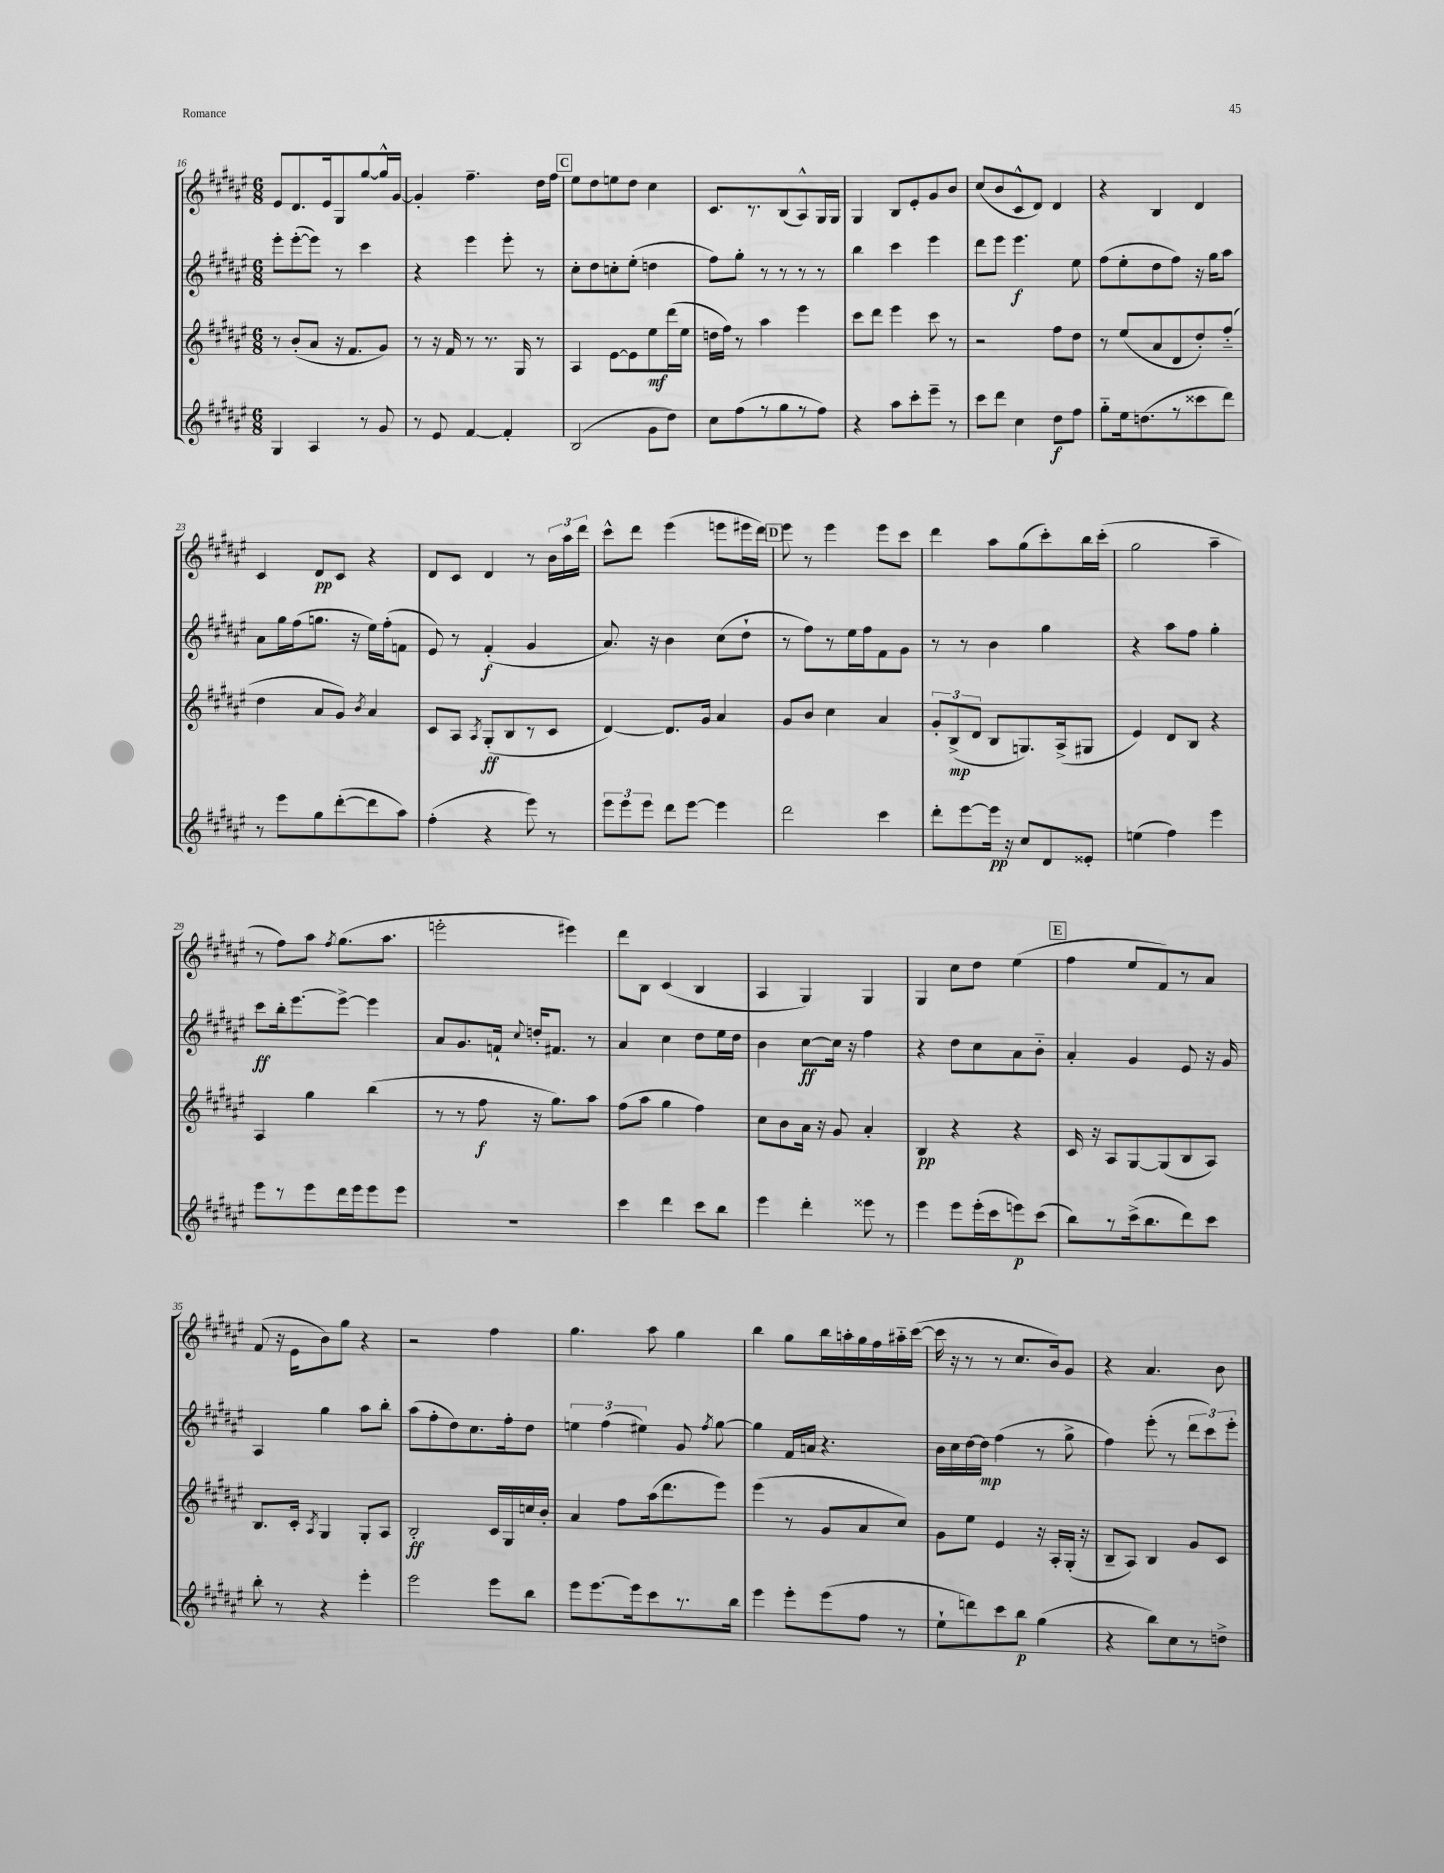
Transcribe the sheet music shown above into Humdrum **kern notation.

**kern	**kern	**kern	**kern
*staff4	*staff3	*staff2	*staff1
*clefG2	*clefG2	*clefG2	*clefG2
*k[f#c#g#d#a#e#]	*k[f#c#g#d#a#e#]	*k[f#c#g#d#a#e#]	*k[f#c#g#d#a#e#]
*M6/8	*M6/8	*M6/8	*M6/8
4G#	8r	8eee#'	8e#
.	(8b'	([8eee#'	8.d#
4A#	8a#	8eee#])	.
.	.	.	16e#
.	16r	8r	8G#
.	8.f#	.	.
8r	.	4ccc#	[8gg#
8g#	8g#)	.	16gg#^^]
.	.	.	[16g#
=	=	=	=
8r	8r	4r	4g#']
8e#	16r	.	.
.	16f#	.	.
[4f#	8r	4eee#	4.ff#~
.	8.r	.	.
4f#']	.	8eee#'	.
.	16G#	.	.
.	8r	8r	16dd#
.	.	.	16ff#
=	=	=	=
(2B	4A#	8cc#'	8ee#
.	.	8dd#	8dd#
.	[8e#	8cc'	8ee
.	8e#]	(8ee#'	8dd#
8g#	8ee#	4dd	4cc#
8dd#)	(16ddd#	.	.
.	16ee#	.	.
=	=	=	=
8cc#	16dd	8ff#)	8.c#
.	16ff#)	.	.
(8ff#	8r	8gg#'	.
.	.	.	8.r
8r	4aa#	8r	.
8gg#	.	8r	(8B
8r	4eee#	8r	8A#^^)
8ff#)	.	8r	16G#
.	.	.	16G#
=	=	=	=
4r	8ccc#	4bb	4G#
.	8ddd#	.	.
8aa#	4eee#	4ccc#	8B
8ccc#'	.	.	8e#'
8eee#~	8ccc#	4eee#	8g#
8r	8r	.	8b
=	=	=	=
8ccc#	2r	8ddd#	(8cc#
8ddd#	.	8eee#	8b
4cc#	.	4.eee#	8c#^^
.	.	.	8d#)
8dd#	8ff#	.	4d#
8ff#	8dd#	8ee#	.
=	=	=	=
8gg#'~	8r	(8ff#	4r
16ee#	(8ee#	8ee#'	.
(8.dd	.	.	.
.	8a#	8dd#	4B
8r	8d#	8ff#)	.
8ccc##	8dd#')	16r	4d#
.	.	16gg#	.
8ddd#)	(8ff#'~	8aa#	.
=	=	=	=
8r	4dd#	8a#	4c#
8eee#	.	16gg#	.
.	.	(16ff#	.
8gg#	8a#	8.gg	8d#
([8ddd#'	8g#)	.	8c#
.	.	16r	.
.	8qb	.	.
8ddd#]	4a#	16ee#)	4r
.	.	(16ff#'	.
8aa#)	.	8f	.
=	=	=	=
(4ff#'	8c#	8e#)	8d#
.	8A#	8r	8c#
.	8qA#	.	.
4r	(8G#'	(4f#'	4d#
.	8B	.	.
8eee#)	8r	4g#	8r
8r	8c#	.	24b
.	.	.	24aa#
.	.	.	24ddd#
=	=	=	=
12eee#	[4d#)	8.a#)	8ccc#^^
12eee#	.	.	.
.	.	.	8ddd#
12eee#	.	.	.
.	.	16r	.
8ddd#	8.d#]	4b	(4eee#
[8eee#	.	.	.
.	16g#	.	.
4eee#]	4a#	(8cc#	8eee
.	.	8dd#`	16eee#
.	.	.	16ddd#)
=	=	=	=
2ddd#	8g#	8r	8eee#
.	8b	8ff#)	8r
.	4cc#	8r	4eee#
.	.	16ee#	.
.	.	16ff#	.
4ccc#	4a#	8f#	8eee#
.	.	8g#	8ccc#
=	=	=	=
8ddd#'	12g#'	8r	4ddd#
.	(12B^	.	.
[8eee#	.	8r	.
.	12d#	.	.
16eee#]	8B	4b	8aa#
16r	.	.	.
8cc#	8.G)	.	(8gg#
8d#	.	4gg#	8ccc#')
.	(16A#^	.	.
8e##'	8G#	.	16bb
.	.	.	(16ccc#'
=	=	=	=
(4ee	4e#)	4r	2gg#
4ff#)	8d#	8aa#	.
.	8B	8ff#	.
4eee#	4r	4gg#'	4aa#~
=	=	=	=
8eee#	4A#	8ccc#	8r
8r	.	16bb'	8ff#)
.	.	[8.eee#	.
8eee#	4gg#	.	8aa#
.	.	.	8qff#
16ddd#	.	8eee#^_	(8.gg#
16eee#	.	.	.
8eee#	(4bb	4eee#]	.
.	.	.	8.aa#
8eee#	.	.	.
=	=	=	=
2.r	8r	8a#	2eee'
.	8r	8.g#	.
.	8ff#	.	.
.	.	16f`	.
.	.	8qqcc#	.
.	16r	16dd'	.
.	8.gg#)	8.f#	.
.	.	.	4eee#)
.	8aa#	8r	.
=	=	=	=
4ccc#	(8ff#	4a#	8ddd#
.	8aa#	.	8B
4ddd#	4gg#	4cc#	(4c#
8ccc#	4ff#)	8dd#	4B
8bb	.	16ee#	.
.	.	16dd#	.
=	=	=	=
4eee#	8cc#	4b	4A#
.	8b	.	.
4ddd#'	16a#	[8cc#	4G#)
.	16r	.	.
.	8g#	16cc#]	.
.	.	16r	.
8eee##	4a#'	4ff#	4G#
8r	.	.	.
=	=	=	=
4eee#	4B	4r	4G#
8eee#	4r	8dd#	8cc#
(16eee#'	.	8cc#	8dd#
16ccc#	.	.	.
8eee)	4r	8a#	(4ee#
(8ccc#	.	8b'~	.
=	=	=	=
8bb)	16c#	4a#'	4ff#
.	16r	.	.
8r	8A#	.	.
(16ccc#^	[8G#	4g#	8ee#
8.bb	.	.	.
.	(8G#]	.	8f#)
8ddd#)	8B	8e#	8r
8ccc#	8A#)	16r	8a#
.	.	16g#	.
=	=	=	=
8bb'	8.B	4A#	(8f#
8r	.	.	16r
.	16c#'	.	16e#
.	8qA#	.	.
4r	4G#	4gg#	8b)
.	.	.	8gg#
4eee#'	8G#'	8aa#	4r
.	8A#	8bb'	.
=	=	=	=
2eee#	2B'	(8aa#	2r
.	.	8ff#'	.
.	.	8dd#)	.
.	.	8.cc#	.
8eee#	16c#	.	4ff#
.	16G#	16ff#'	.
8bb	16cc	8dd#	.
.	16b'	.	.
=	=	=	=
8eee#	4a#	6ee	4.gg#
[8.eee#	.	.	.
.	.	(6ff#	.
.	8ff#	.	.
16eee#]	.	.	.
.	.	6ee#)	.
8ccc#	(16aa#	.	8aa#
.	8.ddd#	.	.
8.r	.	8g#	4gg#
.	.	8qff#	.
.	8eee#)	[8gg#	.
16bb	.	.	.
=	=	=	=
4eee#	(4eee#	4gg#]	4bb
8eee#'	8r	16f#	8gg#
.	.	16a	.
(8eee#	8g#	4.r	16bb
.	.	.	16aa'
8ff#	8a#	.	16gg#
.	.	.	16ff#
8r	8cc#)	.	16aa#'~
.	.	.	([16ccc#
=	=	=	=
8ee#`	8g#	16b	16ccc#]
.	.	16cc#	16r
8ddd)	8ee#	[16dd#	8r
.	.	16dd#]	.
8ccc#	4e#	(4ff#	8r
8bb	.	.	8.cc#
(4gg#	16r	8r	.
.	16A#'	.	16b)
.	(16G#'	8gg#^	8g#
.	16r	.	.
=	=	=	=
4r	8B~	4ff#)	4r
.	8A#)	.	.
8bb)	4B	(8eee#'	4.a#
8cc#	.	8r	.
8r	8g#	12ddd#	.
.	.	12ccc#)	.
8dd^	8c#	.	8b
.	.	12eee#'	.
==	==	==	==
*-	*-	*-	*-
